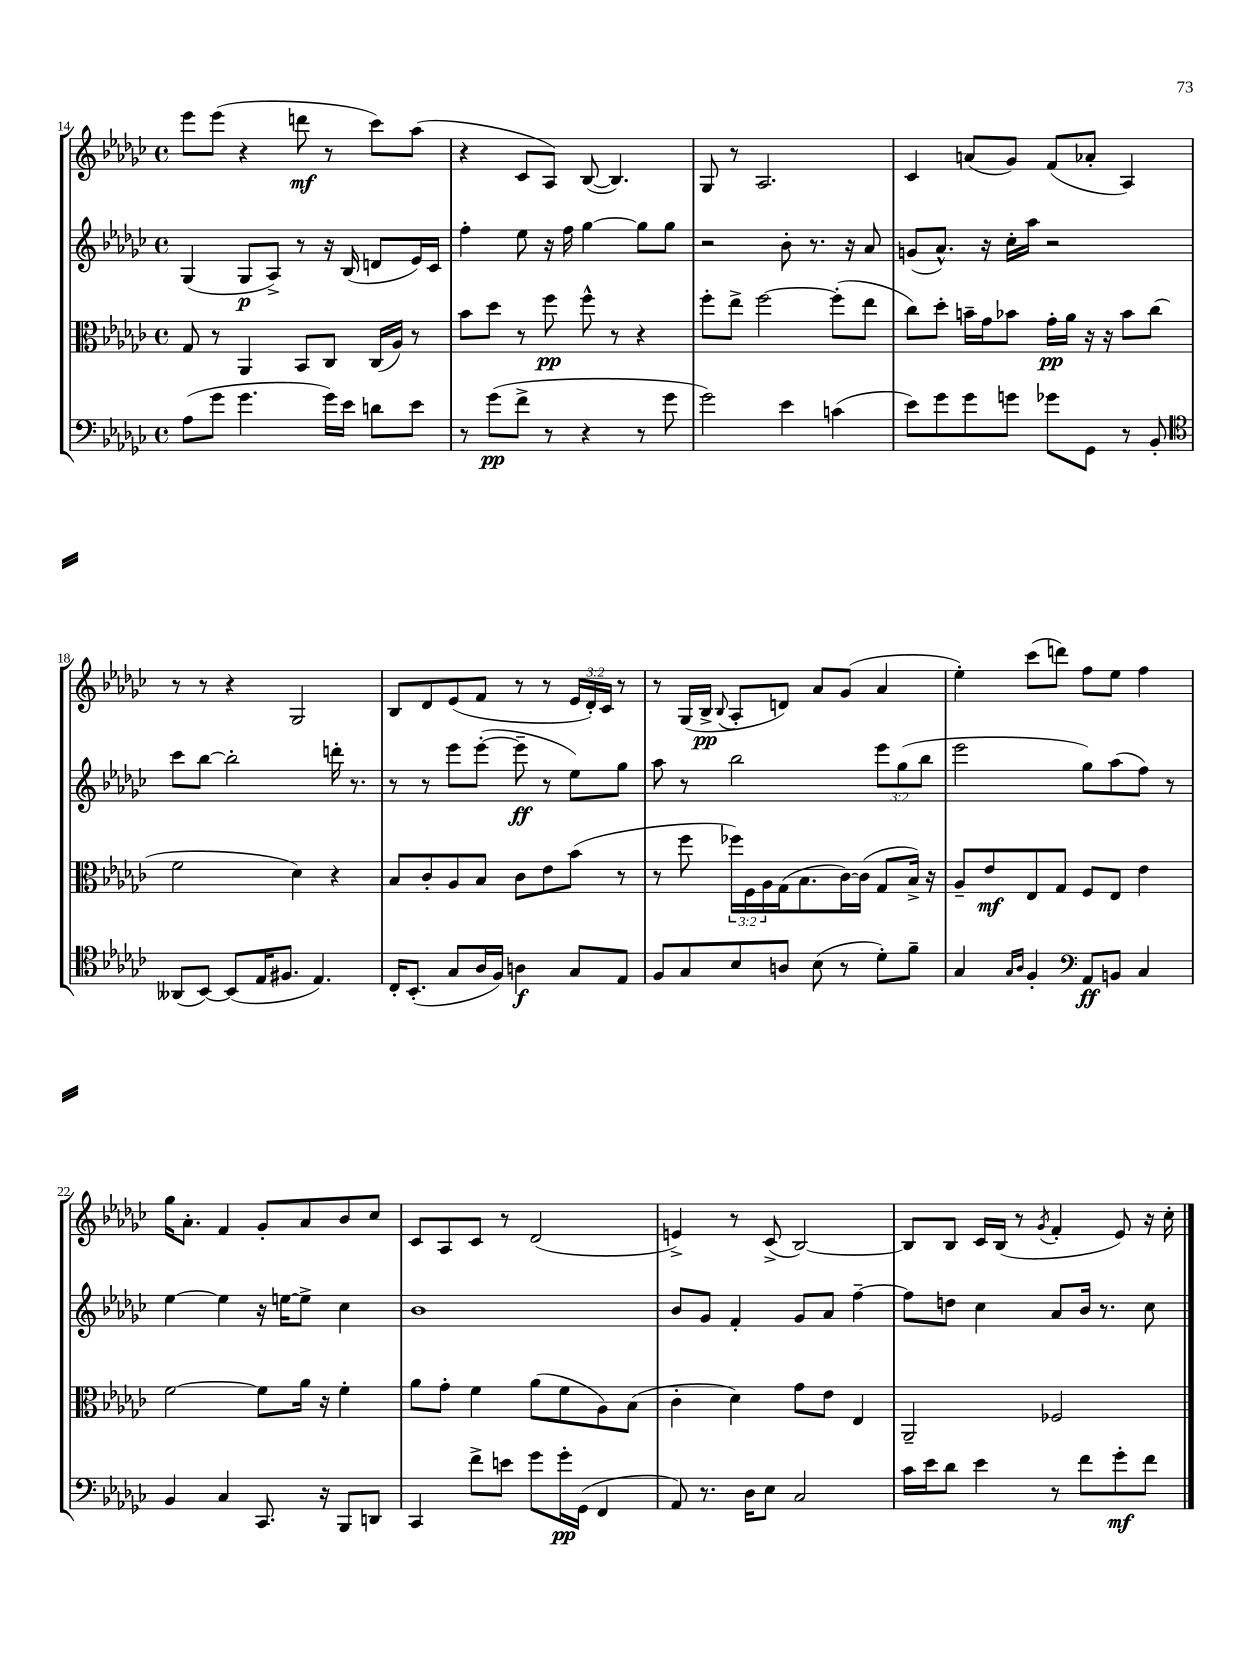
<<
\new StaffGroup <<
\new Staff = "s0" {
    \clef treble \key ges \major \defaultTimeSignature \time 4/4 \override Staff.TupletNumber.text = #tuplet-number::calc-fraction-text
    ees'''8 ees'''8( r4 d'''8\mf r8 ces'''8) aes''8( |
    r4 ces'8 aes8) bes8~( bes4.) |
    ges8 r8 aes2. |
    ces'4 a'8( ges'8) f'8( aes'8-. aes4) |
    r8 r8 r4 ges2 |
    bes8 des'8 ees'8( f'8 r8 r8 \tuplet 3/2 { ees'16 des'16-.) ces'16 } r8 |
    r8 ges16( bes16->\pp \appoggiatura { bes8 } aes8-. d'8) aes'8 ges'8( aes'4 |
    ees''4-.) ces'''8( d'''8) f''8 ees''8 f''4 |
    ges''16 aes'8.-. f'4 ges'8-. aes'8 bes'8 ces''8 |
    ces'8 aes8 ces'8 r8 des'2( |
    e'4->) r8 ces'8->( bes2~) |
    bes8 bes8 ces'16 bes16( r8 \acciaccatura { ges'8 } f'4-. ees'8) r16 ces''16-. \bar "|." |
}
\new Staff = "s1" {
    \clef treble \key ges \major \defaultTimeSignature \time 4/4 \override Staff.TupletNumber.text = #tuplet-number::calc-fraction-text
    ges4( ges8\p aes8->) r8 r16 bes16( d'8 ees'16) ces'16 |
    f''4-. ees''8 r16 f''16 ges''4~ ges''8 ges''8 |
    r2 bes'8-. r8. r16 aes'8 |
    g'8( aes'8.-^) r16 ces''16-. aes''16 r2 |
    ces'''8 bes''8~ bes''2-. d'''16-. r8. |
    r8 r8 ees'''8 ees'''8~-.( ees'''8--\ff r8 ees''8) ges''8 |
    aes''8 r8 bes''2 \tuplet 3/2 { ees'''8 ges''8( bes''8 } |
    ees'''2 ges''8) aes''8( f''8) r8 |
    ees''4~ ees''4 r16 e''16~ e''8-> ces''4 |
    bes'1 |
    bes'8 ges'8 f'4-. ges'8 aes'8 f''4~-- |
    f''8 d''8 ces''4 aes'8 bes'16 r8. ces''8 \bar "|." |
}
\new Staff = "s2" {
    \clef alto \key ges \major \defaultTimeSignature \time 4/4 \override Staff.TupletNumber.text = #tuplet-number::calc-fraction-text
    ges8 r8 aes,4 bes,8 ces8 ces16( aes16) r8 |
    bes'8 des''8 r8 f''8\pp f''8-^ r8 r4 |
    f''8-. ees''8-> f''2~ f''8-.( ees''8 |
    ces''8) des''8-. b'16-- ges'16 bes'8 ges'16-.\pp aes'16 r16 r16 bes'8 ces''8( |
    f'2 des'4) r4 |
    bes8 ces'8-. aes8 bes8 ces'8 ees'8 bes'8( r8 |
    r8 f''8 \tuplet 3/2 { fes''16) f16 aes16 } ges16( bes8. ces'16~) ces'16( ges8 bes16->) r16 |
    aes8-- ees'8\mf ees8 ges8 f8 ees8 ees'4 |
    f'2~ f'8 aes'16 r16 f'4-. |
    aes'8 ges'8-. f'4 aes'8( f'8 aes8) bes8( |
    ces'4-. des'4) ges'8 ees'8 ees4 |
    aes,2-- fes2 \bar "|." |
}
\new Staff = "s3" {
    \clef bass \key ges \major \defaultTimeSignature \time 4/4
    aes8( ges'8 ges'4. ges'16) ees'16 d'8 ees'8 |
    r8 ges'8\pp( f'8-> r8 r4 r8 ges'8 |
    ges'2) ees'4 c'4( |
    ees'8) ges'8 ges'8 g'8 ges'8 ges,8 r8 bes,8-. |
    \clef tenor aeses,8( bes,8~) bes,8( ees16 fis8. ees4.) |
    ces16-. bes,8.-.( ges8 aes16 f16) a4\f ges8 ees8 |
    f8 ges8 bes8 a8 bes8( r8 des'8-.) f'8-- |
    ges4 \grace { ges16 aes16 } f4-. \clef bass aes,8\ff b,8 ces4 |
    bes,4 ces4 ces,8. r16 bes,,8 d,8 |
    ces,4 f'8-> e'8 ges'8 ges'16-.\pp ges,16( f,4 |
    aes,8) r8. des16 ees8 ces2 |
    ces'16 ees'16 des'8 ees'4 r8 f'8 ges'8-.\mf f'8 \bar "|." |
}
>>
>>
\layout { \context { \Score currentBarNumber = #14 } }
